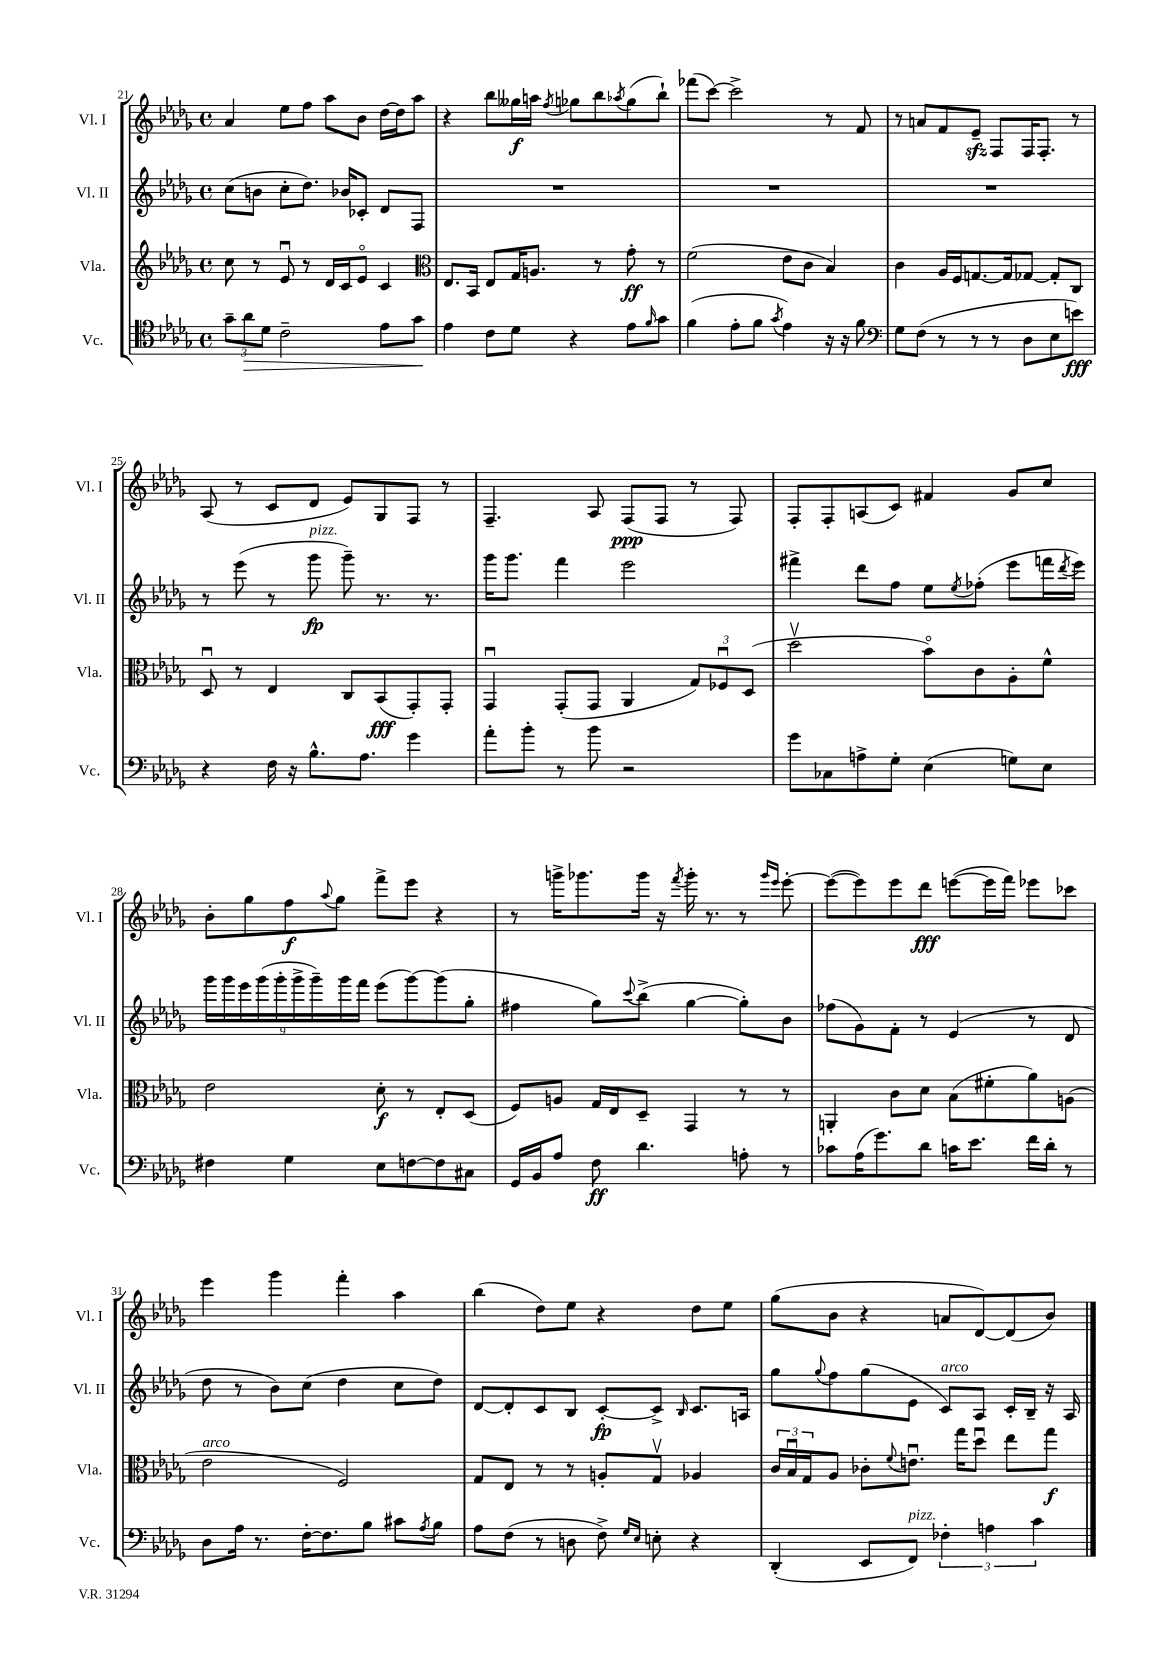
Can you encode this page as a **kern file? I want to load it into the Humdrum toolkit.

**kern	**kern	**kern	**kern
*staff4	*staff3	*staff2	*staff1
*clefC4	*clefG2	*clefG2	*clefG2
*k[b-e-a-d-g-]	*k[b-e-a-d-g-]	*k[b-e-a-d-g-]	*k[b-e-a-d-g-]
*M4/4	*M4/4	*M4/4	*M4/4
*met(c)	*met(c)	*met(c)	*met(c)
12g-~\L	8cc\	(8cc\L	4a-/
12a-\	.	.	.
.	8r	8b\J	.
12d-\J	.	.	.
2c~\	8e-u/	8cc'\L	8ee-\L
.	8r	8.dd-\J)	8ff\J
.	16d-/LL	.	8aa-\L
.	16c/J	16b-/LK	.
.	8e-o/J	8c-'/J	8b-\J
8e-\L	4c/	8d-/L	[16dd-\LL
.	.	.	16dd-\]J
8g-\J	.	8F/J	8aa-\J
=	=	=	=
*	*clefC3	*	*
4e-\	8.E-/L	1r	4r
.	16BB-/Jk	.	.
8c\L	8E-/L	.	8bb-\L
8d-\J	16G-/K	.	16gg--\L
.	8.A/J	.	16aa\JJ
.	.	.	8qff/
4r	.	.	8gg-\L
.	8r	.	8bb-\
.	.	.	8qaa-/
8e-\L	8g-'\	.	(8gg-\
16qqf/	.	.	.
8g-\J	8r	.	8bb-`\J)
=	=	=	=
(4f\	(2f\	1r	(8fff-\L
.	.	.	[8ccc\J)
8e-'\L	.	.	2ccc^\]
8f\J	.	.	.
8qg-/	.	.	.
4e-\)	8e-\L	.	.
.	8c\J	.	.
16r	4B-/)	.	8r
16r	.	.	.
8f\	.	.	8f/
=	=	=	=
*clefF4	*	*	*
8G-\L	4c\	1r	8r
(8F\J	.	.	8a/L
8r	16A-/LL	.	8f/
.	16F/J	.	.
8r	[8.G/	.	8e-~/J
8r	.	.	8F/L
.	16G/]k	.	.
8D-\L	[8G-/J	.	16F/K
.	.	.	8.F'/J
8E-\	8G-'/]L	.	.
8e\J)	8C/J	.	8r
=	=	=	=
4r	8D-u/	8r	(8A-/
.	8r	(8eee-\	8r
16F\	4E-/	8r	8c/L
16r	.	.	.
8.B-^^\L	.	8ggg-\	8d-/J
.	8C/L	8ggg-~\)	8e-/L)
8.A-\J	.	.	.
.	(8BB-/	8.r	8G-/
4g-\	8GG-'/)	.	8F/J
.	.	8.r	.
.	8GG-'/J	.	8r
=	=	=	=
8a-'\L	4GG-u/	16ggg-\LK	4.F~/
.	.	8.ggg-\J	.
8b-'\J	.	.	.
8r	(8GG-'/L	4fff\	.
8b-\	8GG-/J	.	8A-/
2r	4AA-/	2eee-\	(8F/L
.	.	.	8F/J
.	12G-/L)	.	8r
.	12F-u/	.	.
.	.	.	8F/)
.	(12D-/J	.	.
=	=	=	=
8g-\L	2dd-v\	4fff#^\	8F'/L
8C-\	.	.	8F'/
8A^\	.	8ddd-\L	(8A/
8G-'\J	.	8ff\J	8c/J)
(4E-\	8b-o\L)	8ee-\L	4f#/
.	.	8qee-/	.
.	8c\	(8ff-'\J	.
8G\L)	8A-'\	8eee-\L	8g-/L
8E-\J	8f^^\J	16fff\L	8cc/J
.	.	8qddd-/	.
.	.	16eee-\JJ)	.
=	=	=	=
4F#\	2e-\	18ggg-\LL	8b-'\L
.	.	18ggg-\	.
.	.	18eee-\	.
.	.	.	8gg-\
.	.	(18ggg-\	.
.	.	18ggg-'\	.
4G-\	.	.	8ff\
.	.	18ggg-^\	.
.	.	18ggg-~\)	.
.	.	.	8qqaa-/
.	.	.	8gg-\J
.	.	18ggg-\	.
.	.	18fff\JJ	.
8E-\L	8d-'\	(8eee-\L	8fff^\L
[8F\	8r	[8ggg-\)	8eee-\J
8F\]	8E-'/L	(8ggg-\]	4r
8C#\J	(8D-/J	8gg-'\J	.
=	=	=	=
16GG-/LL	8F/L)	4ff#\	8r
16BB-/J	.	.	.
8A-/J	8A/J	.	16ggg^\LK
.	.	.	8.ggg-\
8F\	16G-/LL	8gg-\L)	.
.	16E-/J	.	.
.	.	8qqccc/	.
4.d-\	8D-~/J	(8bb-^\J	16ggg-\Jk
.	.	.	16r
.	.	.	8qfff/
.	4GG-/	[4gg-\	16ggg-'\
.	.	.	8.r
8A'\	8r	8gg-'\]L)	8r
.	.	.	16qqggg-/LL
.	.	.	16qqeee-/JJ
8r	8r	8b-\J	[8eee-'\
=	=	=	=
8c-\L	4AA'/	(8ff-\L	(8eee-\_L
(16A-\K	.	8g-\)	8eee-\])
8.g-\)	.	.	.
.	8c\L	8f'\J	8eee-\
8d-\J	8d-\J	8r	8ddd-\J
16c\LK	(8B-\L	(4e-/	([8eee\L
8.e-\J	.	.	.
.	8f#'\	.	16eee\]L
.	.	.	16fff\JJ)
16f\LL	8a-\)	8r	8eee-\L
16d-'\JJ	.	.	.
8r	(8A\J	8d-/	8ccc-\J
=	=	=	=
8D-\L	2e-\	8dd-\	4eee-\
16A-\Jk	.	8r	.
8.r	.	.	.
.	.	8b-\L)	4ggg-\
[16F'\LK	.	(8cc\J	.
8.F\]	.	.	.
.	2F/)	4dd-\	4fff'\
8B-\J	.	.	.
8c#\L	.	8cc\L	4aa-\
8qA-/	.	.	.
8B-\J	.	8dd-\J)	.
=	=	=	=
8A-\L	8G-/L	[8d-/L	(4bb-\
(8F\J	8E-/J	8d-'/]	.
8r	8r	8c/	8dd-\L)
8D\	8r	8B-/J	8ee-\J
8F^\)	8A'/L	[8c'/L	4r
16qqG-/LL	.	.	.
16qqE-/JJ	.	.	.
8E'\	8G-v/J	8c^/]J	.
.	.	16qqB-/	.
4r	4A-/	8.c/L	8dd-\L
.	.	.	8ee-\J
.	.	16A/Jk	.
=	=	=	=
(4DD-'/	24c/LL	8gg-\L	(8gg-\L
.	24B-u/	.	.
.	24G-/J	.	.
.	.	8qqgg-/	.
.	8A-/J	8ff\	8b-\J
8EE-/L	8c-'\L	(8gg-\	4r
.	8qqf/	.	.
8FF/J)	8.eu\J	8e-\J	.
6F-'\	.	8c/L)	8a/L
.	16gg-\LK	.	.
.	8dd-u\J	8A-/J	[8d-/)
6A\	.	.	.
.	8ee-\L	16c'/LL	(8d-/]
.	.	16B-~/JJ	.
6c\	.	.	.
.	8gg-\J	16r	8b-/J)
.	.	16A-/	.
==	==	==	==
*-	*-	*-	*-
